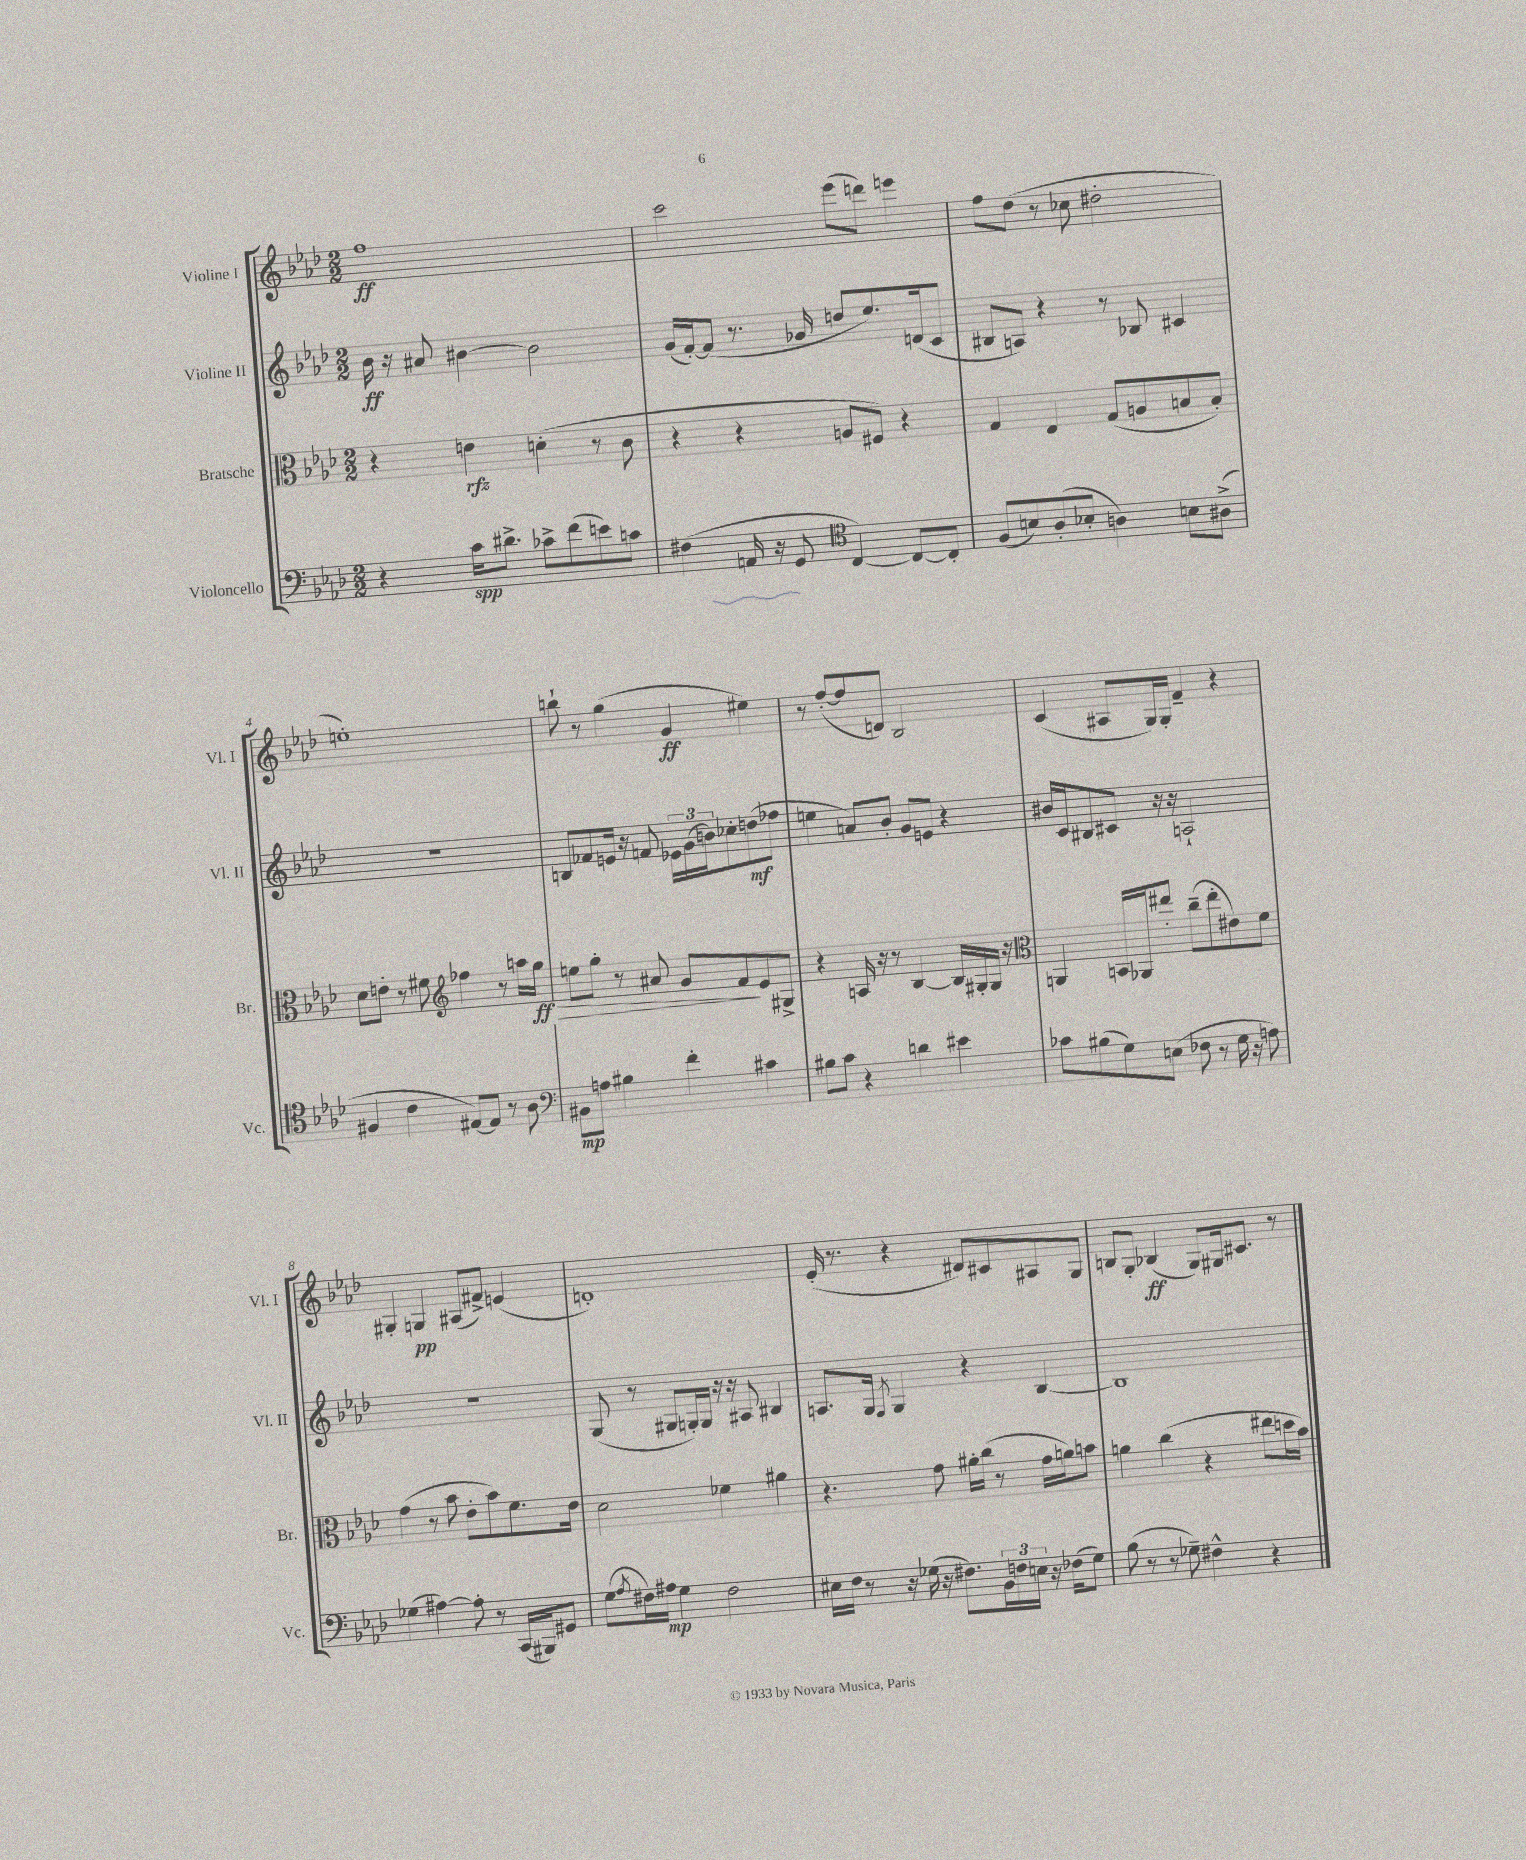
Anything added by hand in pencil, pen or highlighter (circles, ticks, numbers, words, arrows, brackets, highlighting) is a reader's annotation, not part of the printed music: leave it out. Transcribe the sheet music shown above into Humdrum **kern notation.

**kern	**kern	**kern	**kern
*staff4	*staff3	*staff2	*staff1
*clefF4	*clefC3	*clefG2	*clefG2
*k[b-e-a-d-]	*k[b-e-a-d-]	*k[b-e-a-d-]	*k[b-e-a-d-]
*M2/2	*M2/2	*M2/2	*M2/2
4r	4r	16b-	1ff
.	.	16r	.
.	.	8a#	.
16c	4e	[4b#	.
8.d#^	.	.	.
8c-^	(4d'	2b#]	.
(8f	.	.	.
8e)	8r	.	.
8c	8c	.	.
=	=	=	=
(4F#	4r	(16g	2ccc
.	.	[16f')	.
.	.	(8f]	.
16AA	4r	8.r	.
16r	.	.	.
8GG	.	.	.
.	.	16g-	.
*clefC4	*	*	*
[4C)	8A	8dd	(8eee-
.	8F#)	8.ee-)	8ddd)
8C_	4r	.	4eee
.	.	(16d	.
8C']	.	8c	.
=	=	=	=
(8F	4G	8B#	8ff
8B)	.	8A)	(8dd-
(8A-'	4E-	4r	8r
8B-'	.	.	8cc-
4A)	(8G	8r	2dd#'
.	8A	8B-	.
8B	8B	4c#	.
(8A#^	8B')	.	.
=	=	=	=
4F#	8d-	1r	1ee')
.	8e'	.	.
4c	8r	.	.
.	8f#	.	.
*	*clefG2	*	*
[8E#)	4ff-	.	.
8E#]	.	.	.
8r	8r	.	.
8A-	16aa	.	.
.	16gg	.	.
=	=	=	=
*clefF4	*	*	*
8BB#	8ee	8B	8bb`
8A	8gg'	8f-	8r
4B#	8r	16e	(4gg
.	.	16r	.
.	8a#	8f	.
4f'	8g	24e-	4g
.	.	(24g	.
.	.	24b)	.
.	8f	8cc-'	.
4c#	8e-	(8dd	4ee#)
.	8G#^	8ff-	.
=	=	=	=
8B#	4r	4ee	8r
8c	.	.	([8ff'
4r	16A	8a)	8ff]
.	16r	.	.
.	8r	8b-'	8d)
4d	[4B-	8g	2B-
.	.	8e	.
4e#	16B-]	4r	.
.	16G#'	.	.
.	16G#	.	.
.	16r	.	.
=	=	=	=
*	*clefC3	*	*
8c-	4AA	16b#	(4c
.	.	16c	.
(8B#	.	8B#	.
8G)	16BB	8c#	8A#
.	16AA-	.	.
(8E	8ee#'	16r	16G)
.	.	16r	16G'
8F-	(8cc~	2A`	4f~
8r	8ee#'	.	.
16G	8e#)	.	4r
16r	.	.	.
8A)	8f	.	.
=	=	=	=
(4G-	(4g	1r	4G#'
[4A#)	8r	.	4G
.	8b-	.	.
8A#']	8e-'	.	(8A#
8r	8b-)	.	8f#^)
(16CC	8.f	.	(4e
16BBB#)	.	.	.
8GG#	.	.	.
.	16e-	.	.
=	=	=	=
(8G	2d-	(8G	1d')
8qA-	.	.	.
16F#)	.	8r	.
16A#	.	.	.
4G	.	8G#	.
.	.	16G')	.
.	.	16G	.
2F#	4f-	16r	.
.	.	16r	.
.	.	8A#	.
.	4a#	4B#	.
=	=	=	=
16E#	4.r	8.A	(16e-'
16F	.	.	8.r
8r	.	.	.
.	.	16G	.
.	.	8qF	.
16r	.	4G	4r
(16G-	.	.	.
16r	8g	.	.
8.F#)	.	.	.
.	16a#'	4r	8d#)
.	(16cc	.	.
24BB-	8r	.	8c#
24F	.	.	.
24E	.	.	.
16r	16g	[4B-	8A#
(16F-	16a)	.	.
8G-)	8b	.	8G
=	=	=	=
(8B-	4a	1B-]	8B
8r	.	.	8G'
8r	(4cc	.	(4B-
8G-~)	.	.	.
4F#^^	4r	.	8G)
.	.	.	16G#
.	.	.	8.c#
4r	8ee#	.	.
.	16dd	.	8r
.	16b-)	.	.
==	==	==	==
*-	*-	*-	*-
